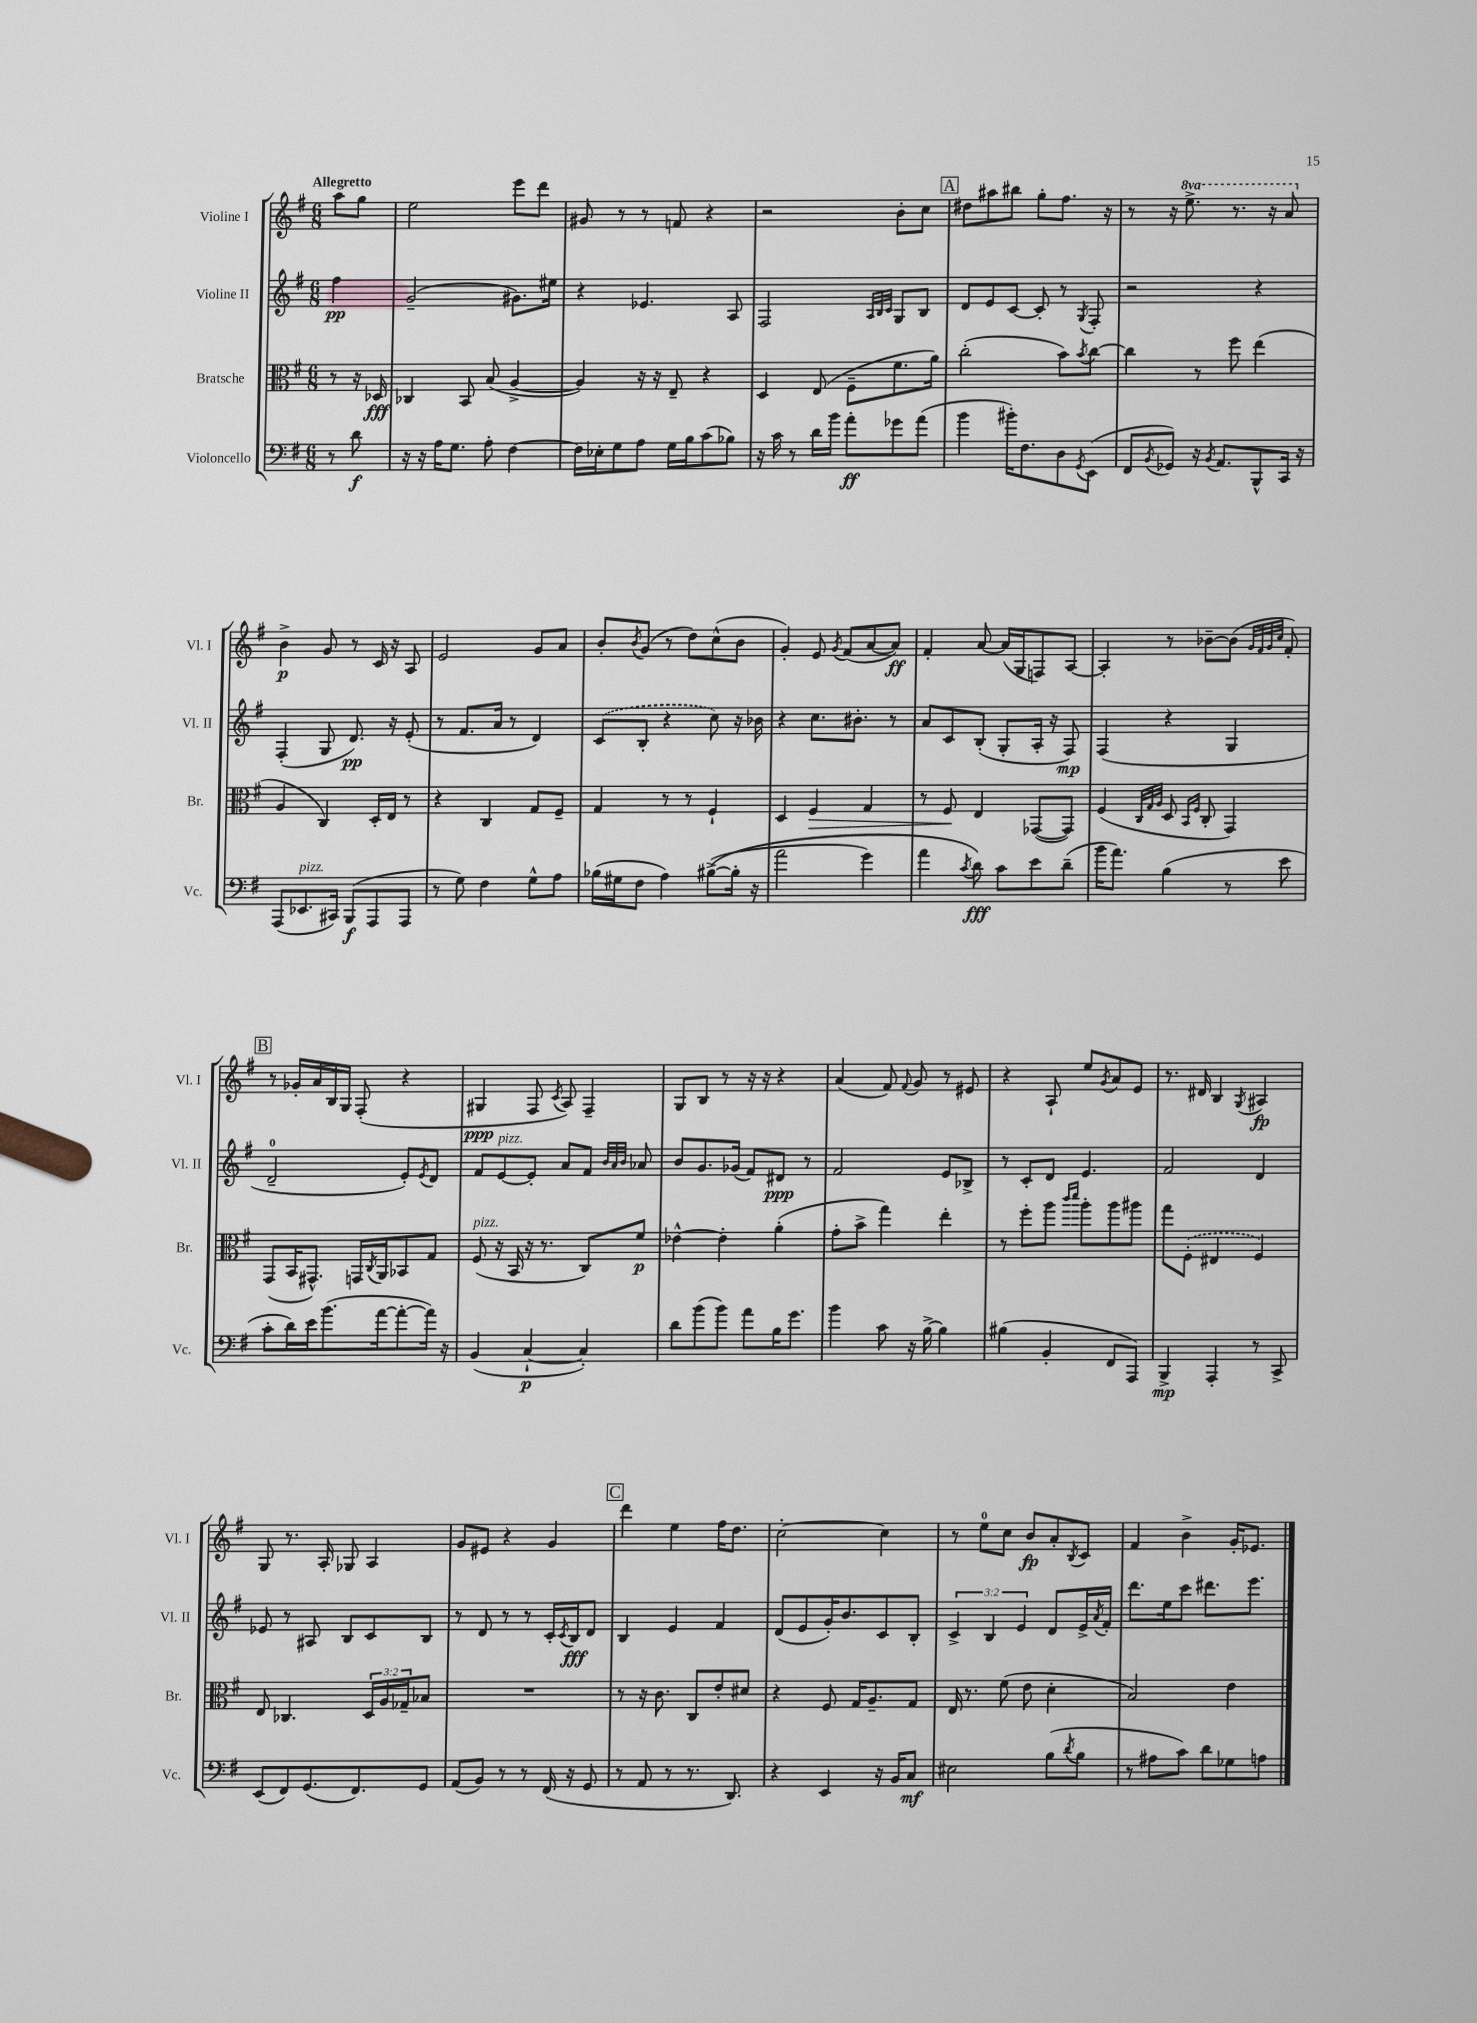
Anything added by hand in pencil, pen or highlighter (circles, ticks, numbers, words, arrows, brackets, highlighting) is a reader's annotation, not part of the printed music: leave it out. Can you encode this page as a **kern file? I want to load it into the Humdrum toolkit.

**kern	**dynam	**kern	**dynam	**kern	**dynam	**kern	**dynam
*part4	*part4	*part3	*part3	*part2	*part2	*part1	*part1
*staff4	*staff4	*staff3	*staff3	*staff2	*staff2	*staff1	*staff1
*I"Violoncello	*	*I"Bratsche	*	*I"Violine II	*	*I"Violine I	*
*I'Vc.	*	*I'Br.	*	*I'Vl. II	*	*I'Vl. I	*
*clefF4	*	*clefC3	*	*clefG2	*	*clefG2	*
*k[f#]	*	*k[f#]	*	*k[f#]	*	*k[f#]	*
*M6/8	*	*M6/8	*	*M6/8	*	*M6/8	*
=	=	=	=	=	=	=	=
!	!	!	!	!	!	!LO:TX:a:B:t=Allegretto	!
8r	.	8r	.	4ff#\	pp	8aa\L	.
8d\	f	16r	.	.	.	8gg\J	.
.	.	16D-X/	fff	.	.	.	.
=1	=1	=1	=1	=1	=1	=1	=1
16r	.	4C-X/	.	(2g~/	.	2ee\	.
16r	.	.	.	.	.	.	.
16A\KL	.	.	.	.	.	.	.
8.G\J	.	.	.	.	.	.	.
.	.	8BB/	.	.	.	.	.
8A'\	.	(8B/	.	.	.	.	.
[4F#\	.	[4A^/	.	8.g#X\L)	.	8eee\L	.
.	.	.	.	.	.	8ddd\J	.
.	.	.	.	16ee#X\Jk	.	.	.
=2	=2	=2	=2	=2	=2	=2	=2
16F#\LL]	.	4A/])	.	4r	.	8g#X/	.
16E-X'\J	.	.	.	.	.	.	.
8G\	.	.	.	.	.	8r	.
8A\J	.	16r	.	4.e-X/	.	8r	.
.	.	16r	.	.	.	.	.
16G\LL	.	8E~/	.	.	.	8fn/	.
16B\J	.	.	.	.	.	.	.
(8c\	.	4r	.	.	.	4r	.
8B-X\J)	.	.	.	8A/	.	.	.
=3	=3	=3	=3	=3	=3	=3	=3
16r	.	4D/	.	2F#/	.	2r	.
16c\	.	.	.	.	.	.	.
8r	.	.	.	.	.	.	.
16d\LL	.	(8E/	.	.	.	.	.
16b\JJ	.	.	.	.	.	.	.
8a'\L	ff	8F#~\L	.	.	.	.	.
.	.	.	.	32qqA/LLL	.	.	.
.	.	.	.	32qqB/	.	.	.
.	.	.	.	32qqc/JJJ	.	.	.
8g-X\	.	8.f#\	.	8G/L	.	8b'\L	.
(8a\J	.	.	.	8B/J	.	8cc\J	.
.	.	16a\Jk)	.	.	.	.	.
!!LO:REH:place=s1:t=A
=4	=4	=4	=4	=4	=4	=4	=4
4b\	.	(2cc'\	.	8d/L	.	8dd#X\L	.
.	.	.	.	8e/	.	8aa#X\	.
16b#X'\KL)	.	.	.	[8c/J	.	8bb#X\J	.
8.F#\	.	.	.	.	.	.	.
.	.	.	.	8c'/]	.	8gg'\L	.
8D\	.	8b\L)	.	8r	.	8.ff#\J	.
8qGG/	.	8qb/	.	8qG/	.	.	.
(8EE\J	.	[8cc\J	.	8F#'/	.	.	.
.	.	.	.	.	.	16r	.
=5	=5	=5	=5	=5	=5	=5	=5
8FF#/L	.	4cc\]	.	2r	.	8r	.
8qBB/	.	.	.	.	.	.	.
8GG-X/J)	.	.	.	.	.	16r	.
*	*	*	*	*	*	*8va	*
.	.	.	.	.	.	8.eee^\	.
16r	.	8r	.	.	.	.	.
8qBB/	.	.	.	.	.	.	.
8.AA/L	.	.	.	.	.	.	.
.	.	8ff#\	.	.	.	8.r	.
8BBB^^/	.	(4ee\	.	4r	.	.	.
.	.	.	.	.	.	16r	.
16CC/Jk	.	.	.	.	.	8aa/	.
16r	.	.	.	.	.	.	.
!!LO:LB:g=z
=6	=6	=6	=6	=6	=6	=6	=6
*	*	*	*	*	*	*X8va	*
(8AAA/L	.	4A/	.	(4F#'/	.	4b^\	p
!LO:TX:a:i:t=pizz.	!	!	!	!	!	!	!
8.EE-X/	.	.	.	.	.	.	.
.	.	4C/)	.	8G/	.	8g/	.
16CC#X/Jk)	.	.	.	.	.	.	.
(8BBB/L	f	.	.	8.d/)	pp	8r	.
8AAA/	.	16D'/LL	.	.	.	16c/	.
.	.	16E/JJ	.	16r	.	16r	.
8AAA/J	.	8r	.	(8e'/	.	8A/	.
=7	=7	=7	=7	=7	=7	=7	=7
8r	.	4r	.	8r	.	2e/	.
8G\)	.	.	.	8.f#/L	.	.	.
4F#\	.	4C/	.	.	.	.	.
.	.	.	.	16a/Jk	.	.	.
.	.	.	.	8r	.	.	.
8G^^\L	.	8G/L	.	4d/)	.	8g/L	.
8A\J	.	8F#~/J	.	.	.	8a/J	.
=8	=8	=8	=8	=8	=8	=8	=8
(16B-X\LL	.	4G/	.	(8c/L	.	8b'/L	.
16G#X\J	.	.	.	.	.	.	.
.	.	.	.	.	.	8qb/	.
8F#\J	.	.	.	8B'/J	.	(8g/J	.
4A\)	.	8r	.	4r	.	8r	.
.	.	8r	.	.	.	8dd\L)	.
(([8B#X^\L	.	4F#`/	.	8cc\)	.	(8cc^^\	.
16B#'\Jk]	.	.	.	16r	.	8b\J	.
16r	.	.	.	16b-X\	.	.	.
=9	=9	=9	=9	=9	=9	=9	=9
2a\	.	4D/	.	4r	.	4g'/)	.
!	!	!	!LO:HP:b	!	!	!	!
.	.	4F#/	>	8.cc\L	.	8e/	.
.	.	.	.	.	.	8qg/	.
.	.	.	.	.	.	(8f#/L	.
.	.	.	.	8.b#X'\J	.	.	.
4g\)	.	4G/	.	.	.	[8a/	.
.	.	.	.	8r	.	8a/J])	ff
=10	=10	=10	=10	=10	=10	=10	=10
4a\	.	8r	.	8a/L	.	4f#'/	.
.	.	8F#/	.	8c/	.	.	.
8qc/	.	.	.	.	.	.	.
8d\)	fff	4E/	]	(8B'/J	.	[8a/	.
8c\L	.	.	.	8G'/L	.	(16a/LL]	.
.	.	.	.	.	.	16G/J	.
8e\	.	([8GG-X/L	.	16A'/Jk	.	8Fn/)	.
.	.	.	.	16r	.	.	.
(8d~\J	.	8GG-/J])	.	8F#/)	mp	[8A/J	.
=11	=11	=11	=11	=11	=11	=11	=11
16b\KL	.	(4F#/	.	(4F#/	.	4A'/]	.
8.a\J)	.	.	.	.	.	.	.
.	.	32qqC/LLL	.	.	.	.	.
.	.	32qqG/	.	.	.	.	.
.	.	32qqA/JJJ	.	.	.	.	.
(4B\	.	8D/	.	4r	.	8r	.
.	.	16qqBB/LL	.	.	.	.	.
.	.	16qqF#/JJ	.	.	.	.	.
.	.	8C'/	.	.	.	[8b-X~\L	.
8r	.	4GG/)	.	4G/	.	(8b-\J]	.
.	.	.	.	.	.	32qqg/LLL	.
.	.	.	.	.	.	32qqf#/	.
.	.	.	.	.	.	32qqg/	.
.	.	.	.	.	.	32qqcc/JJJ	.
8e\	.	.	.	.	.	8f#'/)	.
!!LO:LB:g=z
!!LO:REH:place=s1:t=B
=12	=12	=12	=12	=12	=12	=12	=12
8c'\L	.	(8GG/L	.	2d~/	.	8r	.
16d\L)	.	16BB/K	.	.	.	16g-X'/LL	.
16e\J	.	8.GG#X^^/J)	.	.	.	16a/	.
(8.b\	.	.	.	.	.	16B/	.
.	.	.	.	.	.	16G/JJ	.
.	.	16GGn/LL	.	.	.	(8F#'/	.
.	.	8qC/	.	.	.	.	.
[16a\k	.	16AA/J	.	.	.	.	.
8a'\_	.	8BB-X/	.	8e'/L)	.	4r	.
.	.	.	.	8qe/	.	.	.
16a\Jk])	.	8G/J	.	8d/J	.	.	.
16r	.	.	.	.	.	.	.
=13	=13	=13	=13	=13	=13	=13	=13
!	!	!LO:TX:a:i:t=pizz.	!	!	!	!	!
(4BB/	.	(8F#/	.	8f#/L	.	4G#X/	ppp
!	!	!	!	!LO:TX:a:i:t=pizz.	!	!	!
.	.	16r	.	[8e/	.	.	.
.	.	16BB/	.	.	.	.	.
[4C`/	p	16r	.	8e'/J]	.	8F#/	.
.	.	8.r	.	.	.	.	.
.	.	.	.	.	.	8qc/	.
.	.	.	.	8a/L	.	8A/)	.
4C'/])	.	8C/L)	.	8f#/J	.	4F#~/	.
.	.	.	.	32qqb/LLL	.	.	.
.	.	.	.	32qqa/	.	.	.
.	.	.	.	32qqb/JJJ	.	.	.
.	.	8f#/J	p	8a-X/	.	.	.
=14	=14	=14	=14	=14	=14	=14	=14
8d\L	.	[4e-X^^\	.	8b/L	.	8G/L	.
(8b\	.	.	.	8.g/	.	8B/J	.
8b\J)	.	4e-'\]	.	.	.	8r	.
.	.	.	.	(16g-X/Jk	.	.	.
8a\L	.	.	.	8f#/L)	.	16r	.
.	.	.	.	.	.	16r	.
16B\K	.	(4a'\	.	8d#X/J	ppp	4r	.
8.g\J	.	.	.	.	.	.	.
.	.	.	.	8r	.	.	.
=15	=15	=15	=15	=15	=15	=15	=15
4b\	.	8g'\L	.	2f#/	.	(4a/	.
.	.	8b^\J	.	.	.	.	.
8c\	.	4gg\)	.	.	.	8f#/)	.
.	.	.	.	.	.	8qqf#/	.
16r	.	.	.	.	.	8g/	.
[16B^\	.	.	.	.	.	.	.
4B\]	.	4ee'\	.	8e/L	.	8r	.
.	.	.	.	8B-X^/J	.	8e#X/	.
=16	=16	=16	=16	=16	=16	=16	=16
(4B#X\	.	8r	.	8r	.	4r	.
.	.	8ff#'\L	.	8c'/L	.	.	.
4BB'/	.	8aa\J	.	8d/J	.	8A`/	.
.	.	16qqccc/LL	.	.	.	.	.
.	.	16qqddd/JJ	.	.	.	.	.
.	.	8aa'\L	.	4.e/	.	8ee/L	.
.	.	.	.	.	.	8qg/	.
8FF#/L	.	8aa\	.	.	.	8a/	.
8AAA/J)	.	8aa#X\J	.	.	.	8e/J	.
=17	=17	=17	=17	=17	=17	=17	=17
4BBB^/	mp	8gg\L	.	2f#/	.	8.r	.
.	.	(8F#'\J	.	.	.	.	.
.	.	.	.	.	.	16d#X/	.
4AAA'/	.	4E#X/	.	.	.	4B/	.
.	.	.	.	.	.	8qG/	.
8r	.	4F#/)	.	4d/	.	4A#X/	fp
8CC^/	.	.	.	.	.	.	.
!!LO:LB:g=z
=18	=18	=18	=18	=18	=18	=18	=18
(8EE/L	.	8E/	.	8e-X/	.	8G/	.
8FF#/)	.	4.C-X/	.	8r	.	8.r	.
(8.GG/	.	.	.	8A#X/	.	.	.
.	.	.	.	.	.	16A'/	.
.	.	.	.	8B/L	.	8G-X/	.
8.FF#/)	.	.	.	.	.	.	.
.	.	24D/LL	.	8c/	.	4A/	.
.	.	24A/	.	.	.	.	.
.	.	24G-X~/J	.	.	.	.	.
8GG/J	.	8B-X/J	.	8B/J	.	.	.
=19	=19	=19	=19	=19	=19	=19	=19
(8AA/L	.	2.r	.	8r	.	8g/L	.
8BB/J)	.	.	.	8d/	.	8e#X/J	.
8r	.	.	.	8r	.	4r	.
8r	.	.	.	8r	.	.	.
(16FF#/	.	.	.	16c'/LL	.	4g/	.
.	.	.	.	8qc/	.	.	.
16r	.	.	.	16B/J	fff	.	.
8GG/	.	.	.	8d/J	.	.	.
!!LO:REH:place=s1:t=C
=20	=20	=20	=20	=20	=20	=20	=20
8r	.	8r	.	4B/	.	4ddd\	.
8AA/	.	16r	.	.	.	.	.
.	.	8.c\	.	.	.	.	.
8r	.	.	.	4e/	.	4ee\	.
8.r	.	8C/L	.	.	.	.	.
.	.	8e'/	.	4f#/	.	16ff#\KL	.
8.DD/)	.	.	.	.	.	8.dd\J	.
.	.	8d#X/J	.	.	.	.	.
=21	=21	=21	=21	=21	=21	=21	=21
4r	.	4r	.	(8d/L	.	[2cc'\	.
.	.	.	.	8e/	.	.	.
4EE/	.	8F#/	.	16g'/K)	.	.	.
.	.	.	.	8.b/	.	.	.
.	.	16G/KL	.	.	.	.	.
.	.	8.A~/	.	.	.	.	.
16r	.	.	.	8c/	.	4cc\]	.
16BB/KL	.	.	.	.	.	.	.
8C/J	mf	8G/J	.	8B'/J	.	.	.
=22	=22	=22	=22	=22	=22	=22	=22
2E#X\	.	16E/	.	6c^/	.	8r	.
.	.	8.r	.	.	.	.	.
.	.	.	.	.	.	8ee\L	.
.	.	.	.	6B/	.	.	.
.	.	(8f#\	.	.	.	8cc\J	.
.	.	.	.	6e/	.	.	.
.	.	8e\	.	.	.	8b/L	fp
(8B\L	.	4d'\	.	8d/L	.	8a'/	.
8qd/	.	.	.	.	.	8qB/	.
8B\J	.	.	.	16e^/L	.	8c/J	.
.	.	.	.	8qa/	.	.	.
.	.	.	.	16f#'/JJ	.	.	.
=23	=23	=23	=23	=23	=23	=23	=23
8r	.	2B/)	.	8.ddd\L	.	4f#/	.
8A#X\L	.	.	.	.	.	.	.
.	.	.	.	16ee\k	.	.	.
8c\J)	.	.	.	8ccc\J	.	4b^\	.
8d\L	.	.	.	8.ddd#X\L	.	.	.
8G-X\	.	4e\	.	.	.	16g'/KL	.
.	.	.	.	8.eee\J	.	8.e-X/J	.
8An\J	.	.	.	.	.	.	.
==	==	==	==	==	==	==	==
*-	*-	*-	*-	*-	*-	*-	*-
